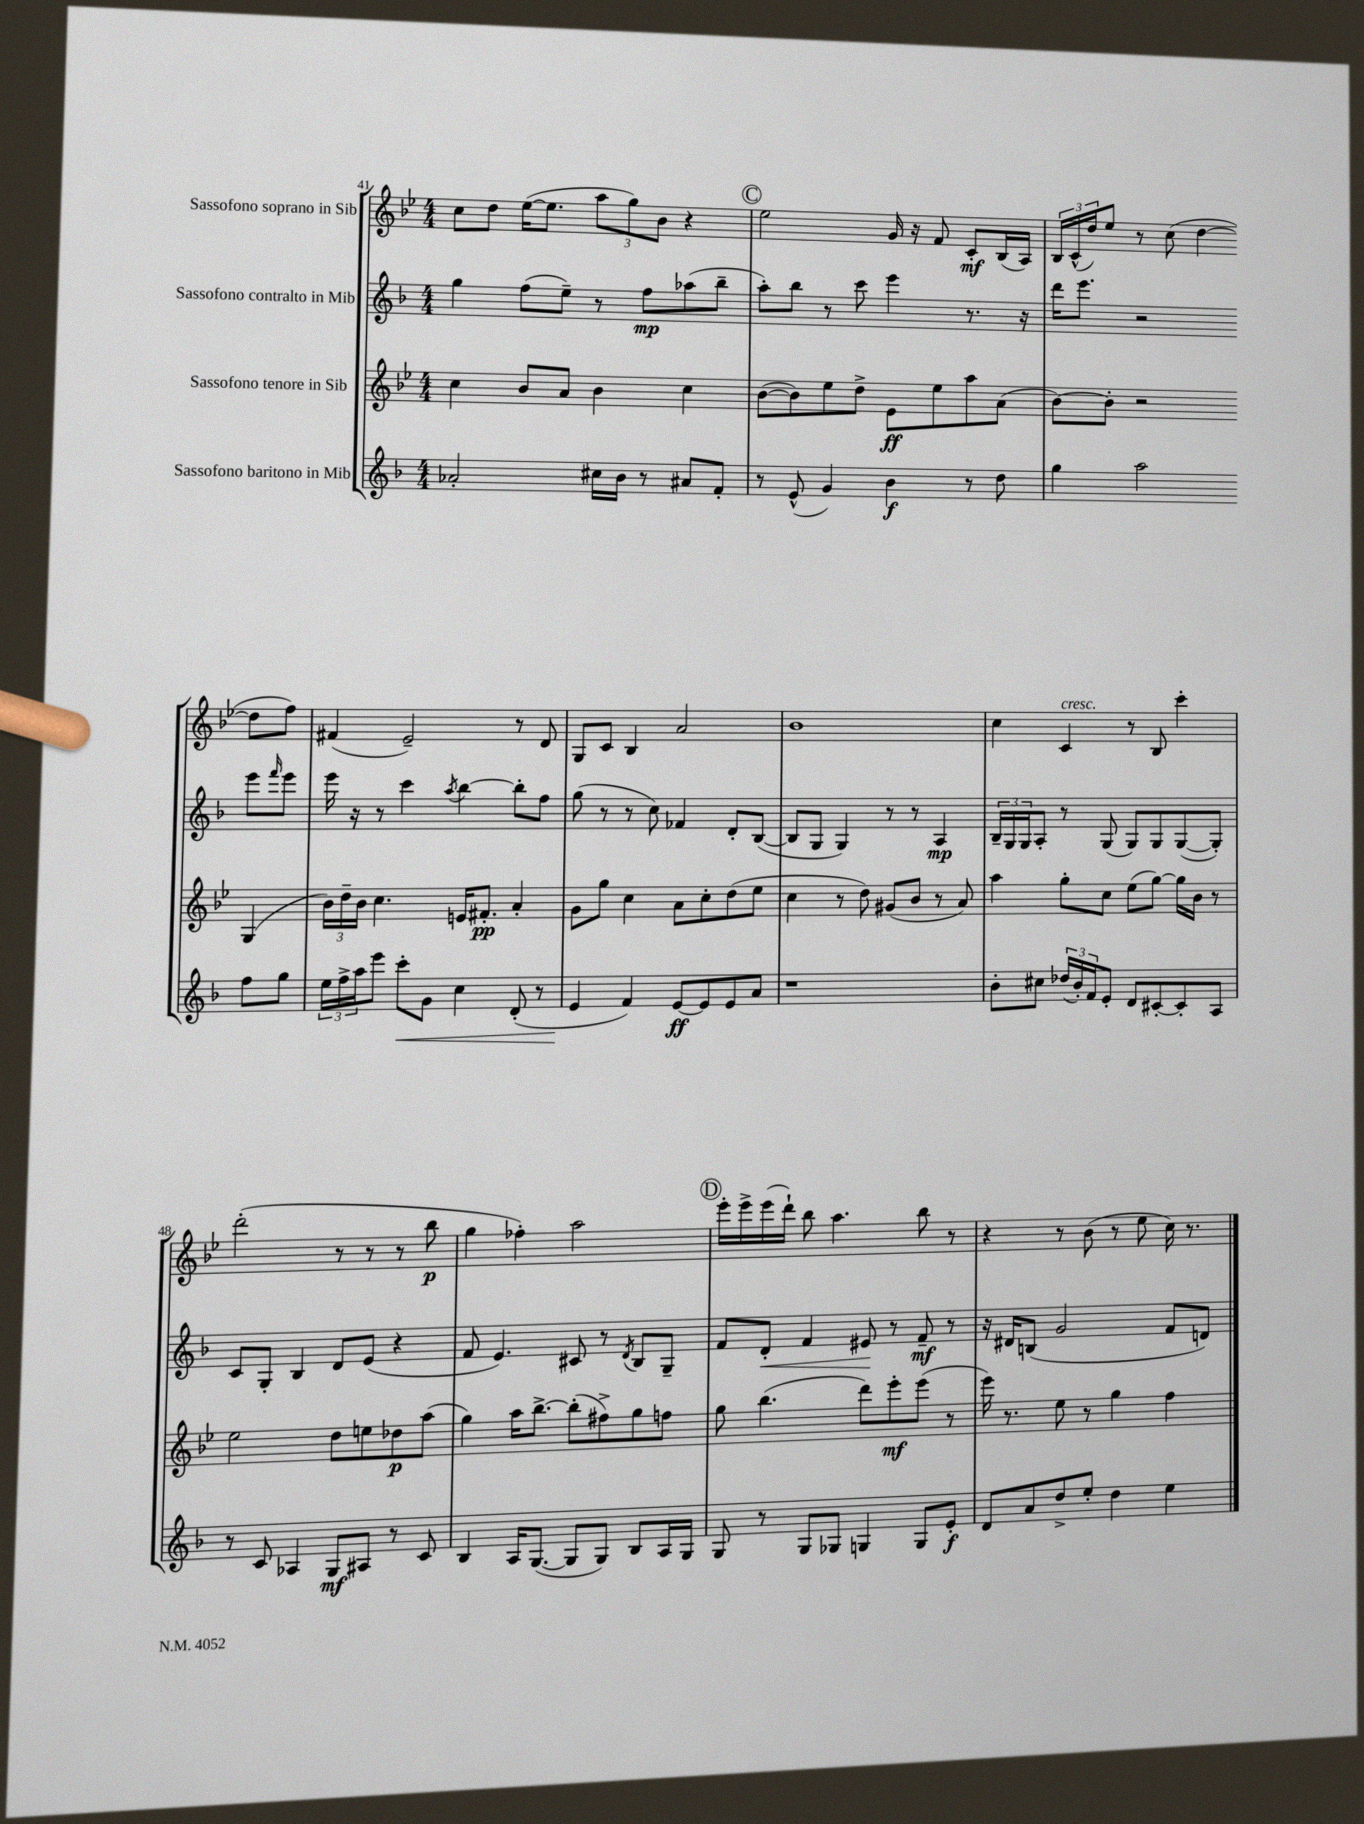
<<
\new StaffGroup <<
\new Staff = "s0" \with { instrumentName = "Sassofono soprano in Sib" } {
    \clef treble \key bes \major \numericTimeSignature \time 4/4
    c''8 d''8 ees''16~( ees''8. \tuplet 3/2 { a''8 g''8) bes'8 } r4 |
    \mark \markup { \circle "C" } ees''2 g'16 r16 f'8 c'8-.\mf bes16( a16) |
    \tuplet 3/2 { bes16 c'16-^( d''16) } ees''8 r8 c''8( d''4~ d''8 f''8) |
    fis'4( ees'2--) r8 d'8 |
    g8 c'8 bes4 a'2 |
    bes'1 |
    c''4 c'4^\markup { \italic "cresc." } r8 bes8 c'''4-. |
    d'''2-.( r8 r8 r8 bes''8\p |
    g''4 fes''4-.) a''2 |
    \mark \markup { \circle "D" } ees'''16-. ees'''16-> ees'''16( d'''16-!) bes''8 a''4. bes''8 r8 |
    r4 r8 bes'8( r8 ees''8 c''16) r8. \bar "|." |
}
\new Staff = "s1" \with { instrumentName = "Sassofono contralto in Mib" } {
    \clef treble \key f \major \numericTimeSignature \time 4/4
    g''4 f''8( e''8--) r8 f''8\mp aes''8( bes''8-- |
    \mark \markup { \circle "C" } a''8-.) bes''8 r8 c'''8 e'''4 r8. r16 |
    d'''16 e'''8. r2 e'''8 \grace { f'''16 } e'''8 |
    e'''16 r16 r8 c'''4 \acciaccatura { a''8 } bes''4~ bes''8-. f''8 |
    g''8( r8 r8 c''8) fes'4 d'8-. bes8~( |
    bes8 g8 g4) r8 r8 a4\mp |
    \tuplet 3/2 { bes16-- g16 g16 } a8-. r8 g8( g8) g8 g8~( g8-.) |
    c'8 g8-. bes4 d'8 e'8( r4 |
    f'8 e'4.) cis'8 r8 \acciaccatura { d'8 } bes8 g8-- |
    \mark \markup { \circle "D" } f'8 d'8-.\< f'4 eis'8\! r8 f'8--\mf r8 |
    r16 dis'16 b8( g'2 f'8 d'8) \bar "|." |
}
\new Staff = "s2" \with { instrumentName = "Sassofono tenore in Sib" } {
    \clef treble \key bes \major \numericTimeSignature \time 4/4
    c''4 bes'8 a'8 bes'4 c''4 |
    \mark \markup { \circle "C" } bes'8~( bes'8) ees''8 d''8-> ees'8\ff ees''8 a''8 a'8( |
    bes'8~) bes'8-. r2 g4( |
    \tuplet 3/2 { bes'16) d''16-- bes'16 } c''4. e'16 fis'8.-.\pp a'4-. |
    g'8 g''8 c''4 a'8 c''8-. d''8( ees''8 |
    c''4 r8 d''8) gis'8( bes'8 r8 a'8) |
    a''4 g''8-. c''8 ees''8( g''8~) g''16 bes'16 r8 |
    ees''2 d''8 e''8 des''8\p a''8( |
    g''4) a''16 bes''8.~-> bes''8-.( fis''8->) g''8 f''8 |
    \mark \markup { \circle "D" } g''8 bes''4.( d'''8) ees'''8-.\mf ees'''8( r8 |
    ees'''16) r8. ees''8 r8 g''4 f''4 \bar "|." |
}
\new Staff = "s3" \with { instrumentName = "Sassofono baritono in Mib" } {
    \clef treble \key f \major \numericTimeSignature \time 4/4
    aes'2-. cis''16 bes'16 r8 ais'8 f'8-. |
    \mark \markup { \circle "C" } r8 e'8-^( g'4) bes'4\f r8 d''8 |
    g''4 a''2 f''8 g''8 |
    \tuplet 3/2 { e''16 f''16-> a''16 } e'''8 c'''8-.\< g'8 c''4 d'8-.( r8 |
    e'4\! f'4) e'8~\ff e'8 e'8 a'8 |
    r1 |
    bes'8-. cis''8 \tuplet 3/2 { des''16( bes'16-.) f'16 } e'8-. d'8 cis'8~-. cis'8-. a8 |
    r8 c'8 aes4 g8\mf ais8 r8 c'8 |
    bes4 a16 g8.~( g8 g8) bes8 a16 g16 |
    \mark \markup { \circle "D" } g8 r8 g8 ges8 g4 g8 e'8-.\f |
    d'8 a'8 d''8-> e''8-. d''4 e''4 \bar "|." |
}
>>
>>
\layout { \context { \Score currentBarNumber = #41 } }
